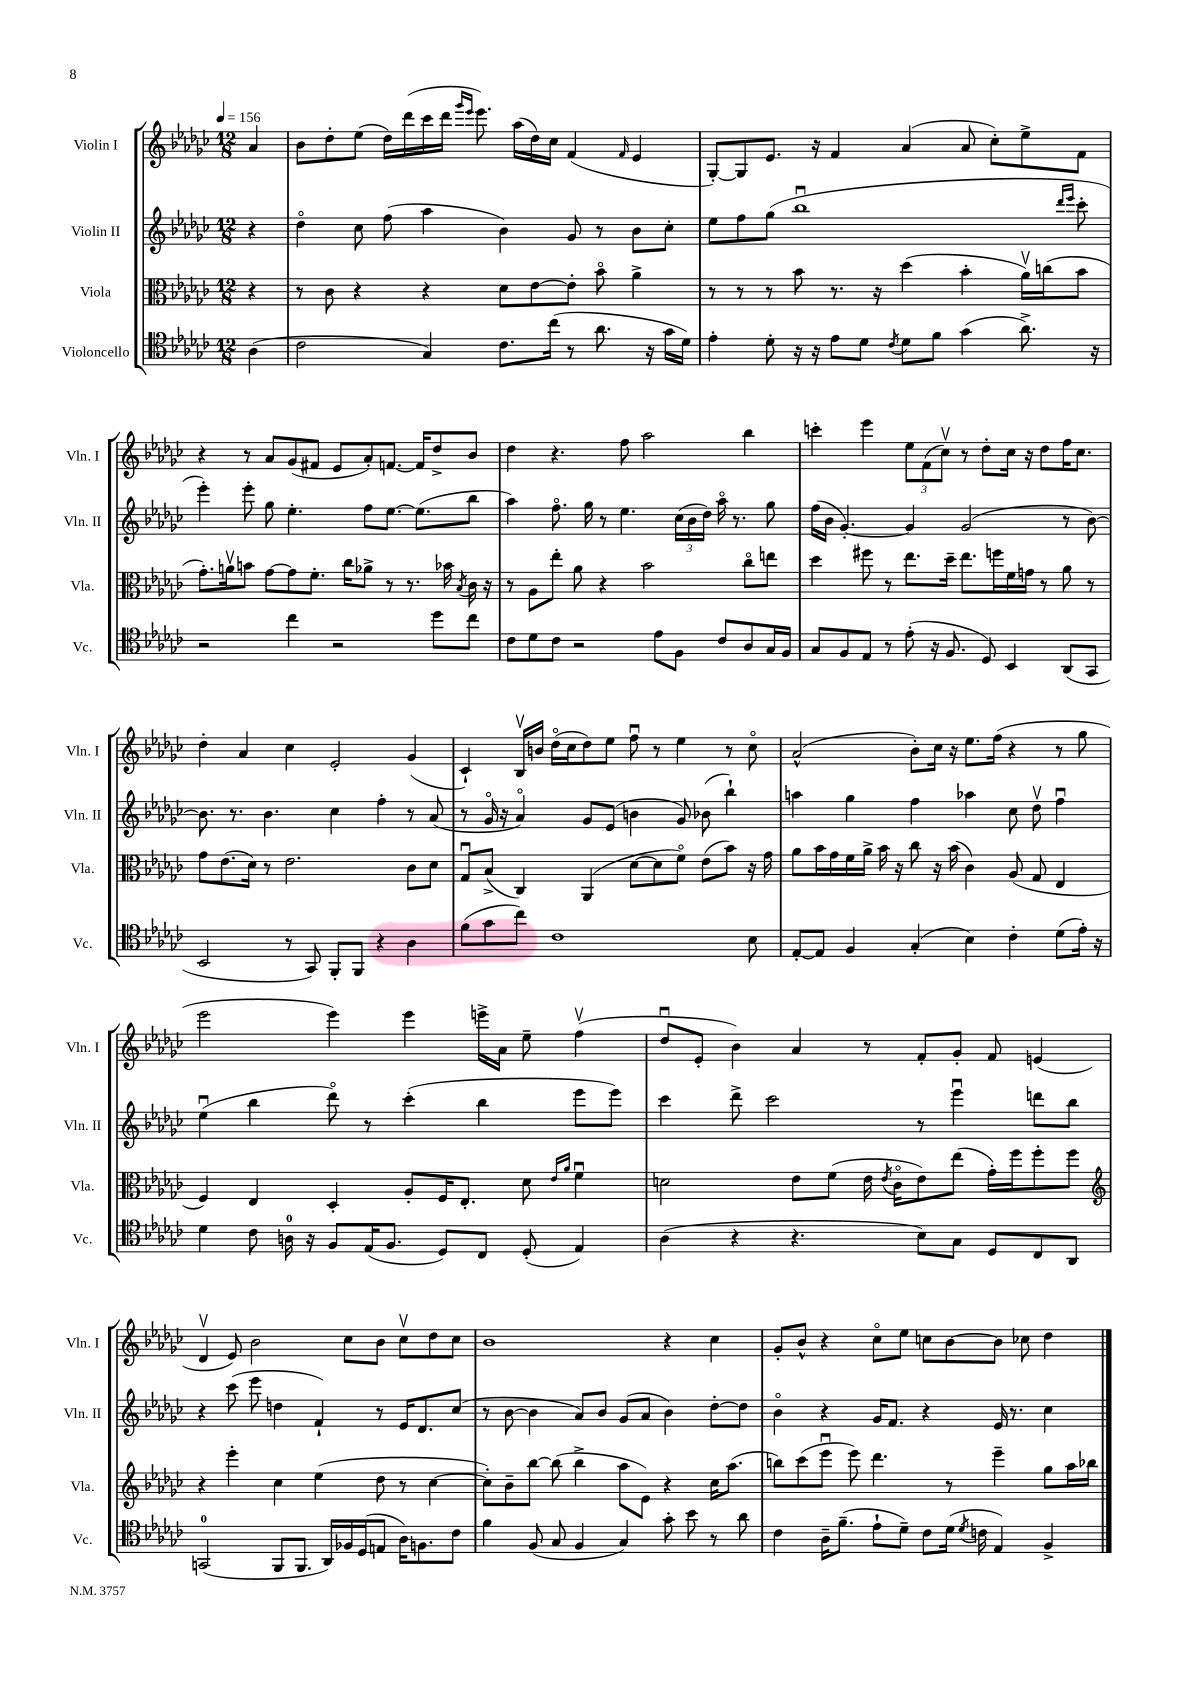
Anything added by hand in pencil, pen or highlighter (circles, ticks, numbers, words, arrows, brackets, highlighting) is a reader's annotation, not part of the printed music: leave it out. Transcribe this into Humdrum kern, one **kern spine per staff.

**kern	**kern	**kern	**kern
*part4	*part3	*part2	*part1
*staff4	*staff3	*staff2	*staff1
*I"Violoncello	*I"Viola	*I"Violin II	*I"Violin I
*I'Vc.	*I'Vla.	*I'Vln. II	*I'Vln. I
*clefC4	*clefC3	*clefG2	*clefG2
*k[b-e-a-d-g-c-]	*k[b-e-a-d-g-c-]	*k[b-e-a-d-g-c-]	*k[b-e-a-d-g-c-]
*M12/8	*M12/8	*M12/8	*M12/8
*MM156	*MM156	*MM156	*MM156
=	=	=	=
(4A-\	4r	4r	4a-/
=1	=1	=1	=1
2c-\	8r	4dd-\	8b-\L
.	8c-\	.	8dd-'\
.	4r	8cc-\	(8ee-\J
.	.	(8ff\	16dd-\LL)
.	.	.	(16ddd-\
4G-/)	4r	4aa-\	16ccc-\
.	.	.	16ddd-\JJ
.	.	.	16qqggg-/LL
.	.	.	16qqeee-/JJ
.	.	.	8.eee-\)
8.c-\L	8d-\L	4b-\)	.
.	.	.	(16aa-\LL
.	[8e-\	.	16dd-\)
(16cc-\Jk	.	.	16cc-\JJ
8r	8e-'\J]	8g-/	(4f/
8.a-\	8b-\	8r	.
.	.	.	16qqf/
.	4a-^\	8b-\L	4e-/
16r	.	.	.
16g-\LL	.	8cc-'\J	.
16d-\JJ)	.	.	.
=2	=2	=2	=2
4e-'\	8r	8ee-\L	[8G-'/L)
.	8r	8ff\	8G-/]
8d-'\	8r	(8gg-\J	8.e-/J
16r	8b-\	1bb-u	.
16r	.	.	16r
8e-\L	8.r	.	4f/
8d-\J	.	.	.
.	16r	.	.
8qc-/	.	.	.
8d-\L	(4dd-\	.	(4a-/
8f\J	.	.	.
(4g-\	4b-'\	.	8a-/
.	.	.	8cc-'\L)
8.a-^\)	16a-v\LL)	.	8ee-^\
.	(16ccn\J	.	.
.	.	16qqddd-/LL	.
.	.	16qqeee-/JJ	.
.	8b-\J	8ccc-'\	8f\J
16r	.	.	.
!!LO:LB:g=z
=3	=3	=3	=3
2r	8.g-'\L)	4eee-'\)	4r
.	16anv\k	.	.
.	8bn\J	8eee-'\	8r
.	[8g-\L	8gg-\	8a-/L
4cc-\	8g-\]	4.ee-'\	(8g-/
.	8.f'\J	.	8f#X/J
2r	.	.	8e-/L
.	16cc-\KL	.	.
.	8a-X^\J	8ff\L	8a-'/)
.	8r	[8.ee-\J	[8.fn/J
.	8.r	.	.
.	.	(8.ee-\L]	16f/KL]
8dd-\L	.	.	8dd-^/
.	16b-X\	.	.
.	8qB-/	.	.
8cc-\J	16c-\	8bb-\J	8b-/J
.	16r	.	.
=4	=4	=4	=4
8c-\L	8r	4aa-\)	4dd-\
8d-\	8A-\L	.	.
8c-\J	8ee-'\J	8.ff\	4.r
2r	8a-\	.	.
.	.	16gg-\	.
.	4r	8r	.
.	.	4.ee-\	8ff\
.	2b-\	.	2aa-\
8e-\L	.	.	.
8F\J	.	(24cc-\LL	.
.	.	24b-\	.
.	.	24dd-\JJ)	.
8c-/L	.	16aa-\	.
.	.	8.r	.
8A-/	8cc-\L	.	4bb-\
16G-/L	8een\J	8gg-\	.
16F/JJ	.	.	.
=5	=5	=5	=5
8G-/L	4dd-\	(16ff\LL	4cccn'\
.	.	16b-\JJ	.
8F/	.	[4.g-'/)	.
8E-/J	8ff#X\	.	4eee-\
8r	8r	.	.
(8e-'\	8.ee-\L	4g-/]	12ee-\L
.	.	.	(12f\
16r	.	.	.
.	.	.	12cc-v\J)
8.F/	16dd-~\Jk	.	.
.	8.ee-\L	(2g-/	8r
8D-/)	.	.	8dd-'\L
.	16ffn\L	.	.
4BB-/	16f\	.	16cc-\Jk
.	16gn\JJ	.	16r
.	8r	.	8dd-\L
(8AA-/L	8a-\	8r	16ff\K
.	.	.	8.cc-\J
8GG-/J	8r	[8b-\)	.
!!LO:LB:g=z
=6	=6	=6	=6
2BB-/	8g-\L	8.b-\]	4dd-'\
.	(8.e-\	.	.
.	.	8.r	.
.	.	.	4a-/
.	16d-\Jk)	.	.
.	8r	4.b-\	.
8r	2.e-\	.	4cc-\
8GG-/)	.	.	.
8FF'/L	.	4cc-\	2e-'/
8FF/J	.	.	.
4r	.	4ff'\	.
4A-\	8c-\L	8r	(4g-/
.	8d-\J	(8a-/	.
=7	=7	=7	=7
(8f\L	8G-u/L	8r	4c-`/)
8g-\	(8B-^/J	16g-/	.
.	.	16r	.
8cc-\J)	4C-/)	4a-/)	16B-v/LL
.	.	.	16bn/JJ
1c-	.	.	(16dd-\LL
.	.	.	16cc-\J
.	(4AA-/	8g-/L	8dd-\)
.	.	(8e-/J	8ee-\J
.	[8d-\L	4bn\	8ffu\
.	8d-\]	.	8r
.	8f\J)	8g-/)	4ee-\
.	(8e-\L	(8b-X\	.
.	8b-\J)	4bb-`\)	8r
8B-\	16r	.	8cc-\
.	16g-\	.	.
=8	=8	=8	=8
[8E-'/L	8a-\L	4aan\	(2a-^^/
8E-/J]	16b-\L	.	.
.	16g-\	.	.
4F/	16f\	4gg-\	.
.	16a-^\JJ	.	.
.	16b-\	.	.
.	16r	.	.
(4G-'/	8cc-\	4ff\	8b-'\L)
.	16r	.	16cc-\Jk
.	(16b-\	.	16r
4B-\)	4c-\)	4aa-X\	8.ee-\L
.	.	.	(16ff\Jk
4c-'\	(8A-/	8cc-\	4r
.	8G-/	8dd-v\	.
(8d-\L	4E-/	4ffu\	8r
16e-'\Jk)	.	.	8gg-\
16r	.	.	.
!!LO:LB:g=z
=9	=9	=9	=9
4d-\	4F/)	(4ee-u\	2eee-\
8c-\	4E-/	4bb-\	.
16An\	.	.	.
16r	.	.	.
8F/L	4D-'/	8ddd-\)	4eee-\)
(16E-/K	.	8r	.
8.F/J	.	.	.
.	8A-'/L	(4ccc-'\	4eee-\
8D-/L)	16F/K	.	.
.	8.E-'/J	.	.
8C-/J	.	4bb-\	16eeen^\LL
.	.	.	16a-\JJ
(8D-'/	8d-\	.	8ee-~\
.	16qqe-/LL	.	.
.	16qqa-/JJ	.	.
4E-/)	4fu\	8eee-\L	(4ffv\
.	.	8eee-\J)	.
=10	=10	=10	=10
(4A-\	2dn\	4ccc-\	8dd-u/L
.	.	.	8e-'/J
4r	.	8ddd-^\	4b-\)
.	.	2ccc-\	.
4.r	8e-\L	.	4a-/
.	(8f\J	.	.
.	16e-\	.	8r
.	8qe-/	.	.
.	16c-\KL	.	.
8B-\L)	8e-\)	8r	8f'/L
8G-\J	(8ee-\J	4eee-u\	8g-'/J
8D-/L	16g-'\LL)	.	8f/
.	16ff\J	.	.
8C-/	8ff'\	8dddn\L	(4en/
8AA-/J	8ff\J	8bb-\J	.
!!LO:LB:g=z
=11	=11	=11	=11
*	*clefG2	*	*
(2GGn/	4r	4r	4d-v/
.	4eee-'\	(8ccc-\	8e-/)
.	.	8eee-\	2b-\
8FF/L	4cc-\	4ddn\	.
8.FF/J	.	.	.
.	(4ee-\	4f`/)	.
16AA-/LL)	.	.	.
16F-X/	.	.	8cc-\L
(16D-/J	.	.	.
8En/J	8dd-\	8r	8b-\J
16A-\KL)	8r	16e-/KL	8cc-v\L
8.Fn\	.	8.d-/	.
.	[4cc-\	.	8dd-\
8c-\J	.	(8cc-/J	8cc-\J
=12	=12	=12	=12
4f\	8cc-'\L])	8r	1b-
.	8b-~\	[8b-\	.
(8F/	[8bb-\J	4b-\]	.
8G-/	(8bb-\]	.	.
4F/	4bb-^\	8a-/L)	.
.	.	8b-/J	.
4G-/)	8aa-\L	(8g-/L	.
.	8e-\J)	8a-/J	.
8g-'\	4r	4b-\)	4r
8b-\	.	.	.
8r	16cc-\KL	[8dd-'\L	4cc-\
.	(8.aa-\J	.	.
8a-\	.	8dd-\J]	.
=13	=13	=13	=13
4c-\	8bbn\L)	4b-\	8g-'/L
.	(8ccc-\	.	8b-^^/J
16A-~\KL	8eee-u\J	4r	4r
(8.f~\J	.	.	.
.	8eee-\)	.	.
8e-`\L	4.ddd-\	16g-/KL	8cc-\L
.	.	8.f/J	.
8d-~\J)	.	.	8ee-\J
8c-\L	.	4r	8ccn\L
(16d-\Jk	8r	.	[8b-\
8qd-/	.	.	.
16cn\	.	.	.
4E-/)	4eee-~\	16e-/	8b-\J]
.	.	8.r	.
.	.	.	8cc-X\
4F^/	8gg-\L	4cc-\	4dd-\
.	16aa-\L	.	.
.	16bb-X\JJ	.	.
==	==	==	==
*-	*-	*-	*-
